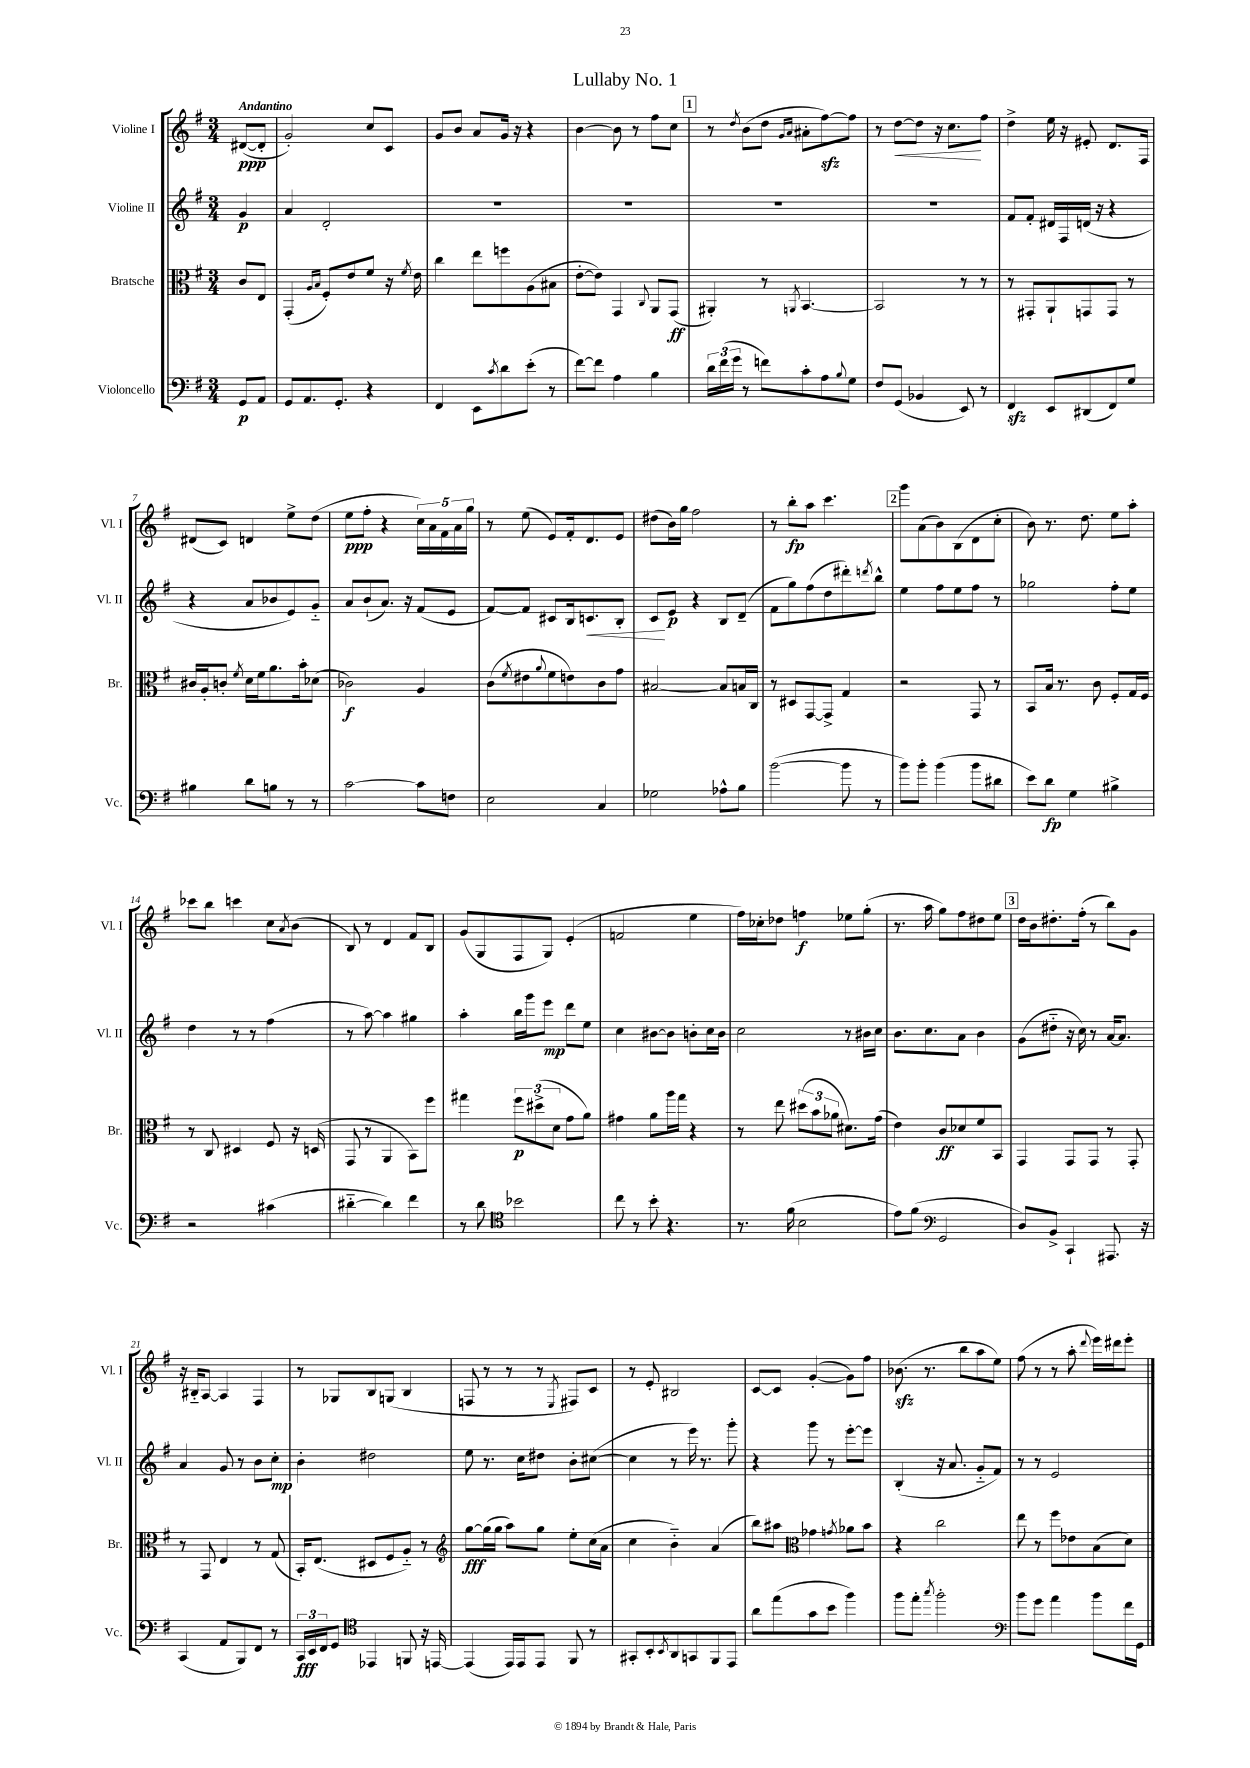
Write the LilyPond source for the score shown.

\header { title = "Lullaby No. 1" }
<<
\new StaffGroup <<
\new Staff = "s0" \with { instrumentName = "Violine I" shortInstrumentName = "Vl. I" } {
    \clef treble \key g \major \numericTimeSignature \time 3/4 \partial 4 \tempo "Andantino"
    dis'8~\ppp( dis'8-. |
    g'2-.) c''8 c'8 |
    g'8 b'8 a'8 g'16 r16 r4 |
    b'4~ b'8 r8 fis''8 c''8 |
    \mark \markup { \box "1" } r8 \acciaccatura { d''8 } b'8( d''8 \grace { g'16 a'16 } ais'8-. fis''8~\sfz) fis''8 |
    r8 d''8~\< d''8 r16 c''8.\! fis''8 |
    d''4-> e''16 r16 eis'8-. d'8. fis16 |
    dis'8( c'8) d'4 e''8-> d''8( |
    e''8\ppp fis''8-. r4 \tuplet 5/4 { c''16) a'16 fis'16 a'16 g''16 } |
    r8 e''8( e'8) fis'16-. d'8. e'8 |
    dis''8( b'16) g''16 fis''2 |
    r8 b''8-.\fp a''8 c'''4. |
    \mark \markup { \box "2" } g'''8 a'8( b'8) b8( d'8 c''8-. |
    b'8) r8. d''8. e''8 a''8-. |
    ces'''8 b''8 c'''4 c''8 \acciaccatura { a'8 } b'8( |
    b8) r8 d'4 fis'8 b8 |
    g'8( g8 fis8 g8) e'4-.( |
    f'2 e''4 |
    fis''16) ces''16-. des''8 f''4\f ees''8 g''8-.( |
    r8. a''16 g''8) fis''8 dis''8 e''8 |
    \mark \markup { \box "3" } d''16 b'16 dis''8.-. fis''16-.( r8 b''8) g'8 |
    r16 bis16-_ a8~ a4 fis4 |
    r8 ges8 b8 g8( b4 |
    f8 r8 r8 r8 \acciaccatura { e8 } fis8) c'8 |
    r8 e'8-. bis2 |
    c'8~ c'8 g'4~-.( g'8) fis''8 |
    bes'8.\sfz( r8. b''8 a''8 e''8) |
    fis''8( r8 r8 a''8-. \appoggiatura { d'''8 } e'''16) dis'''16 e'''8-. \bar "|." |
}
\new Staff = "s1" \with { instrumentName = "Violine II" shortInstrumentName = "Vl. II" } {
    \clef treble \key g \major \numericTimeSignature \time 3/4 \partial 4
    g'4\p |
    a'4 d'2-. |
    R2. |
    R2. |
    \mark \markup { \box "1" } R2. |
    R2. |
    fis'8 fis'8-. dis'16 fis16 d'16( r16 r4 |
    r4 a'8 bes'8 e'8) g'8-_ |
    a'8 b'8-!( a'8.) r16 fis'8( e'8 |
    fis'8~) fis'8 cis'8 b16 c'8.\< b8-. |
    c'8\! e'8\p r4 b8 d'8--( |
    fis'8 g''8) fis''8( d''8 dis'''8-.) \acciaccatura { d'''8 } b''8-^ |
    \mark \markup { \box "2" } e''4 fis''8 e''8 fis''8 r8 |
    ges''2 fis''8-. e''8 |
    d''4 r8 r8 fis''4( |
    r8 a''8~) a''4 gis''4 |
    a''4-. b''16 g'''16 e'''8\mp d'''8 e''8 |
    c''4 bis'8~ bis'8 b'8-. c''16 b'16 |
    c''2 r8 bis'16 c''16 |
    b'8. c''8. a'8 b'4 |
    \mark \markup { \box "3" } g'8( dis''8-_ r16 c''16) r8 a'16~ a'8. |
    a'4 g'8 r8 b'8 c''8-.\mp |
    b'4-. dis''2 |
    e''8 r8. c''16 dis''8 b'8-. cis''8~( |
    cis''4 r8 e'''16) r8. g'''8-. |
    r4 g'''8 r8 e'''8~-. e'''8 |
    b4-.( r16 a'8. g'8-_ fis'8) |
    r8 r8 e'2 \bar "|." |
}
\new Staff = "s2" \with { instrumentName = "Bratsche" shortInstrumentName = "Br." } {
    \clef alto \key g \major \numericTimeSignature \time 3/4 \partial 4
    c'8 e8 |
    g,4-.( \grace { a16 b16 } fis8-.) e'8 fis'8 r16 \acciaccatura { fis'8 } e'16 |
    c''4 e''8 f''8 a8( bis8 |
    e'8~-. e'8) g,4 \appoggiatura { c8 } a,8 g,8\ff( |
    \mark \markup { \box "1" } ais,4-.) r8 \acciaccatura { a,8 } b,4.~ |
    b,2 r8 r8 |
    r8 gis,8-. a,8-! g,8 g,8 r8 |
    cis'16 a16-. c'8-. \acciaccatura { fis'8 } d'16 fis'16 a'8. b'16-. des'8( |
    ces'2\f) a4 |
    c'8( \acciaccatura { fis'8 } eis'8 \appoggiatura { a'8 } fis'8 e'8) c'8 g'8 |
    bis2~ bis8 b16 c16 |
    r8 dis8 g,8~ g,8-> g4 |
    \mark \markup { \box "2" } r2 g,8 r8 |
    b,8 b16 r8. c'8 fis8-. g16 fis16 |
    r8 c8 dis4 fis8 r16 d16( |
    g,8 r8 a,4 b,8) fis''8 |
    gis''4 \tuplet 3/2 { fis''8\p dis''8->( d'8 } g'8 a'8) |
    gis'4 a'8 a''16 g''16 r4 |
    r8 e''8 \tuplet 3/2 { dis''8( b'8 aes'8 } dis'8.) g'16( |
    e'4) c'8\ff des'8 fis'8 b,8 |
    \mark \markup { \box "3" } g,4 g,8 g,8 r8 g,8-. |
    r8 g,8 e4 r8 g8( |
    b,16-.) e8.( dis8 fis8 a8-_) r8 |
    \clef treble g''8~\fff g''16( g''16 a''8) g''8 e''8-. c''16( a'16 |
    c''4 b'4-_) a'4( |
    b''8) ais''8 \clef alto ges'4 \acciaccatura { g'8 } aes'8 b'8 |
    r4 c''2 |
    e''8 r8 fis''8 ees'8 b8( d'8) \bar "|." |
}
\new Staff = "s3" \with { instrumentName = "Violoncello" shortInstrumentName = "Vc." } {
    \clef bass \key g \major \numericTimeSignature \time 3/4 \partial 4
    g,8\p a,8 |
    g,8 a,8. g,8.-. r4 |
    fis,4 e,8 \acciaccatura { c'8 } d'8 e'8-.( r8 |
    fis'8~) fis'8 a4 b4 |
    \mark \markup { \box "1" } \tuplet 3/2 { d'16 fis'16( g'16 } r8 f'8) c'8-. a8 \appoggiatura { b8 } g8 |
    fis8 g,8( bes,4 e,8) r8 |
    fis,4\sfz e,8 dis,8( fis,8) g8 |
    bis4 d'8 b8 r8 r8 |
    c'2~ c'8 f8 |
    e2 c4 |
    ges2 aes8-^ b8 |
    b'2~( b'8 r8 |
    \mark \markup { \box "2" } b'8) b'8-. b'4( b'8 dis'8 |
    e'8) d'8\fp g4 bis4-> |
    r2 cis'4( |
    dis'4~-_ dis'4) fis'4 |
    r8 d'8 \clef tenor bes'2 |
    c''8 r8 b'8-. r4. |
    r8. fis'16( b2 |
    e'8) fis'8( \clef bass g,2 |
    \mark \markup { \box "3" } d8) b,8-> c,4-! ais,,8. r16 |
    c,4( a,8 b,,8) fis,8 r8 |
    \tuplet 3/2 { c,16\fff e,16 fis,16 } g,8 \clef tenor ees,4 f,8 r16 e,16~ |
    e,4( e,16) e,16 e,8 fis,8 r8 |
    gis,8-. b,8-. \acciaccatura { b,8 } a,8 g,8 fis,8 e,8 |
    a'8 e''8( g'8 b'8 fis''4) |
    fis''8 e''8-. \acciaccatura { g''8 } fis''2-. |
    \clef bass b'8 g'8 a'4 b'8 fis'16 g,16 \bar "|." |
}
>>
>>
